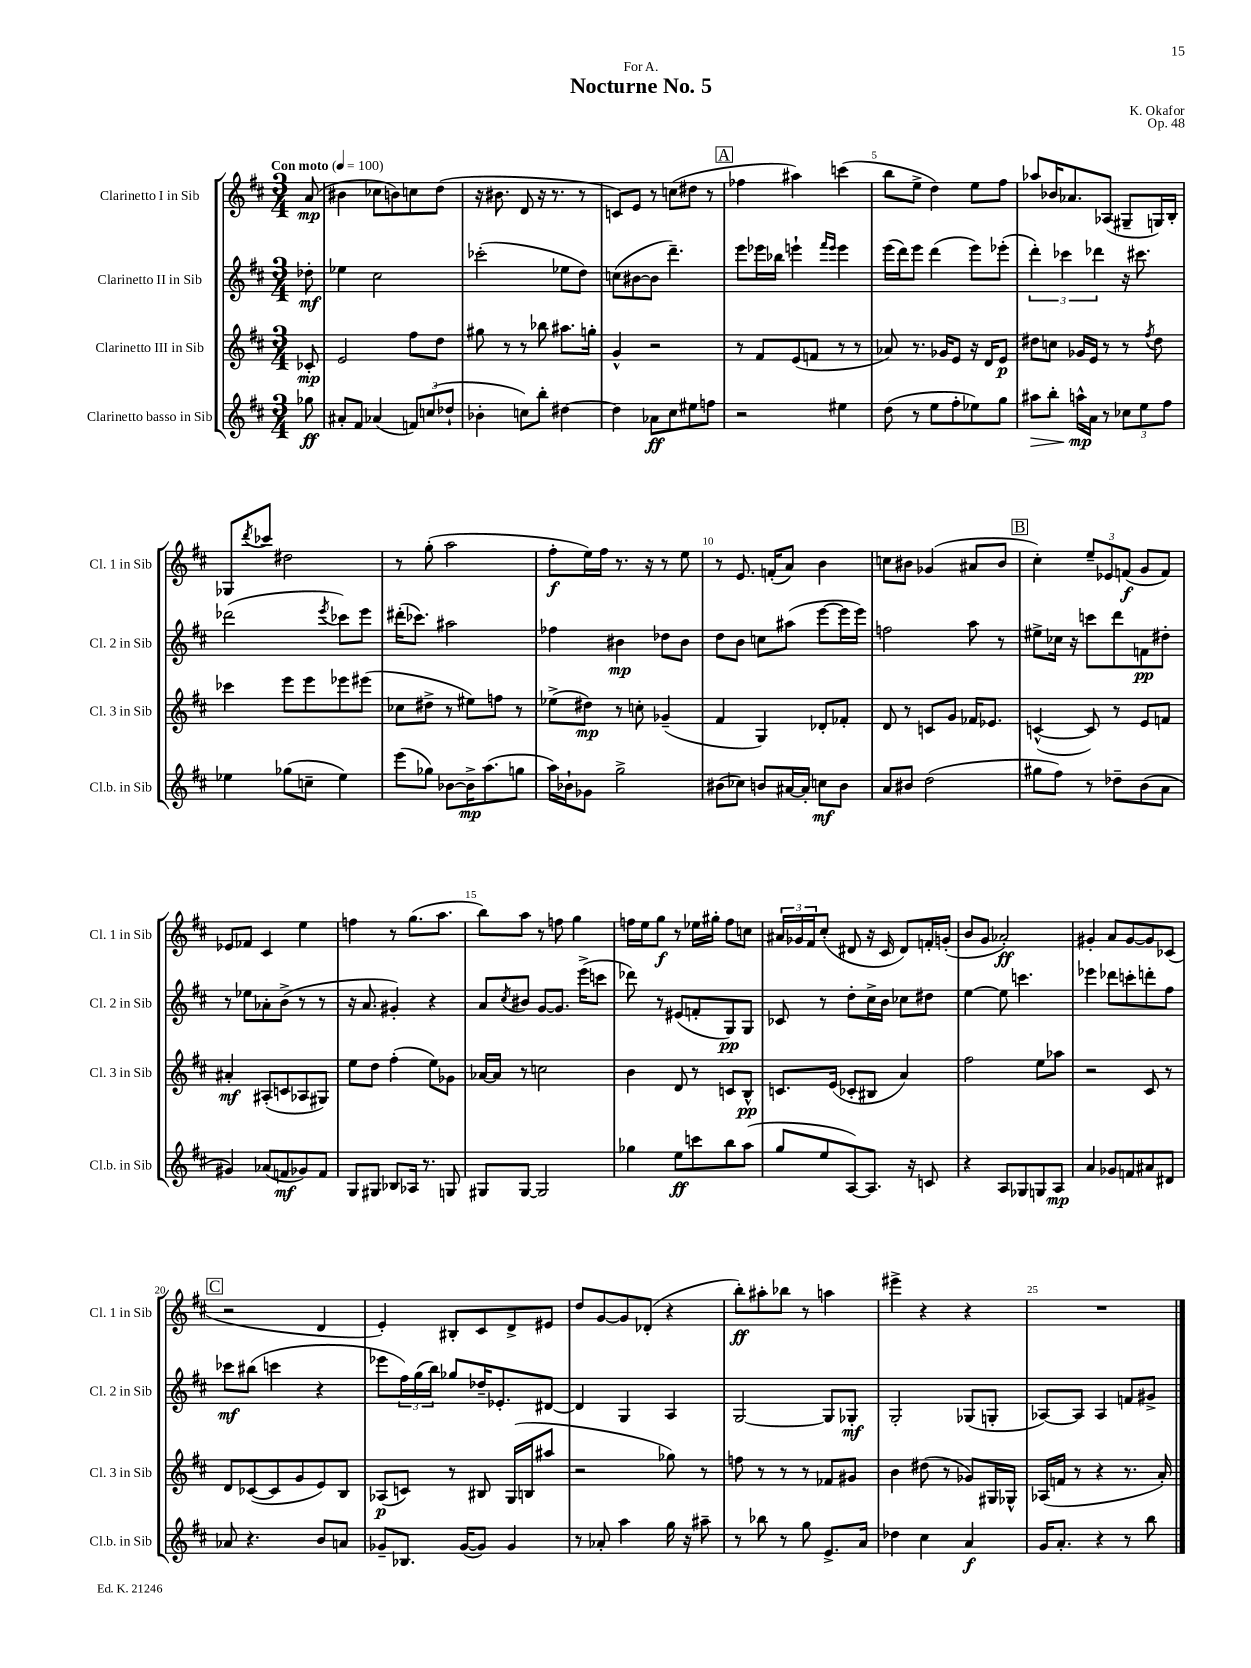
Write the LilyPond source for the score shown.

\header { title = "Nocturne No. 5" composer = "K. Okafor" dedication = "For A." opus = "Op. 48" }
<<
\new StaffGroup <<
\new Staff = "s0" \with { instrumentName = "Clarinetto I in Sib" shortInstrumentName = "Cl. 1 in Sib" } {
    \clef treble \key d \major \numericTimeSignature \time 3/4 \partial 8 \tempo "Con moto" 4 = 100
    a'8\mp( |
    bis'4 ces''8 b'8) c''8 d''8( |
    r16 bis'8. d'8 r16 r8. r8 |
    c'8) e'8 r8 c''8( dis''8 r8 |
    \mark \markup { \box "A" } fes''4 ais''4) c'''4( |
    b''8 e''8-> d''4) e''8 fis''8 |
    aes''8 bes'16 aes'8. aes8( gis8-- g16) b16-. |
    ges8 \acciaccatura { d'''8 } ces'''8 dis''2 |
    r8 g''8-.( a''2 |
    fis''8-.\f e''16) fis''16 r8. r16 r8 e''8 |
    r8 e'8. f'16-.( a'8) b'4 |
    c''8 bis'8 ges'4( ais'8 bis'8 |
    \mark \markup { \box "B" } cis''4-.) \tuplet 3/2 { e''8-- ees'8 f'8\f( } g'8 f'8) |
    ees'8 fes'8 cis'4 e''4 |
    f''4 r8 g''8.( a''8. |
    b''8) a''8 r8 f''8 g''4 |
    f''16 e''16 g''8\f r8 ees''16 gis''16-. f''8 c''8 |
    \tuplet 3/2 { ais'16 ges'16 fis'16 } cis''8-.( dis'8 r16 cis'16 dis'8) f'16-. g'16-.( |
    b'8 g'8 aes'2-.\ff) |
    gis'4-. a'8 gis'8~ gis'8 ces'8( |
    \mark \markup { \box "C" } r2 d'4 |
    e'4-.) bis8-. cis'8 d'8-> eis'8 |
    d''8 g'8~ g'8 des'8-.( r4 |
    b''8-.\ff) ais''8-. bes''8 r8 a''4 |
    eis'''4-> r4 r4 |
    R2. \bar "|." |
}
\new Staff = "s1" \with { instrumentName = "Clarinetto II in Sib" shortInstrumentName = "Cl. 2 in Sib" } {
    \clef treble \key d \major \numericTimeSignature \time 3/4 \partial 8
    des''8-.\mf |
    ees''4 cis''2 |
    ces'''2-.( ees''8 d''8) |
    c''8( bis'8~ bis'8 d'''4.--) |
    \mark \markup { \box "A" } e'''8 ees'''16 bes''16 e'''4-! \grace { fis'''16 e'''16 } e'''4 |
    e'''16( d'''16) e'''8 d'''4( e'''8) ees'''8-.( |
    \tuplet 3/2 { d'''4-.) ces'''4 des'''4 } r16 cis'''8. |
    des'''2( \acciaccatura { e'''8 } ces'''8) e'''8 |
    dis'''16-.( ces'''8.) ais''2 |
    fes''4 bis'4\mp des''8 bis'8 |
    d''8 b'8 c''8 ais''8( e'''8~ e'''16 e'''16) |
    f''2 a''8 r8 |
    \mark \markup { \box "B" } eis''8-> ces''16 r16 c'''8 d'''8 f'8\pp dis''8-. |
    r8 ees''8 aes'8-. b'8->( r8 r8 |
    r16 a'8. gis'4-.) r4 |
    a'8 \acciaccatura { cis''8 } bis'8 g'8~ g'8. e'''16->( c'''8 |
    des'''8) r8 eis'8( f'8-. g8\pp) g8 |
    ces'8 r8 d''8-. cis''16-> b'16 ces''8 dis''8 |
    e''4~ e''8 c'''4. |
    ees'''4 des'''8 c'''8-. d'''8-. fis''8 |
    \mark \markup { \box "C" } ces'''8\mf bis''8( c'''4 r4 |
    ees'''8 \tuplet 3/2 { fis''16) g''16( b''16) } ges''8 des''16-- ees'8.-. dis'8~ |
    dis'4 g4 a4 |
    g2~ g8 ges8-.\mf |
    g2-. ges8( g8-. |
    aes8~) aes8 aes4 f'8 gis'8-> \bar "|." |
}
\new Staff = "s2" \with { instrumentName = "Clarinetto III in Sib" shortInstrumentName = "Cl. 3 in Sib" } {
    \clef treble \key d \major \numericTimeSignature \time 3/4 \partial 8
    ces'8-.\mp |
    e'2 fis''8 d''8 |
    gis''8 r8 r8 bes''8 ais''8. g''16-. |
    g'4-^ r2 |
    \mark \markup { \box "A" } r8 fis'8 e'8( f'8 r8 r8 |
    aes'8) r8. ges'16 e'8 r16 d'16 e'8\p |
    dis''8 c''8 ges'16 e'16 r8 r8 \acciaccatura { fis''8 } dis''8 |
    ces'''4 e'''8 e'''8 ees'''8 eis'''8( |
    ces''8 dis''8-> r8 eis''8) f''8 r8 |
    ees''8->( dis''8\mp) r8 c''8-. ges'4--( |
    fis'4 g4) des'8-. fes'8-. |
    d'8 r8 c'8 g'8 fes'16 ees'8. |
    \mark \markup { \box "B" } c'4~-^( c'8) r8 e'8 f'8 |
    ais'4-.\mf ais8-.( c'8 aes8 gis8) |
    e''8 d''8 fis''4-.( e''8) ges'8 |
    aes'16~ aes'16 r8 c''2 |
    b'4 d'8 r8 c'8 b8-^\pp |
    c'8. e'16( ces'8-. bis8 a'4) |
    fis''2 e''8 aes''8 |
    r2 cis'8 r8 |
    \mark \markup { \box "C" } d'8 ces'8~( ces'8 g'8 e'8) b8 |
    aes8\p( c'8) r8 bis8 g16( b16 ais''8 |
    r2 ges''8) r8 |
    f''8 r8 r8 r8 fes'8 gis'8 |
    b'4 dis''8( r8 ges'8) gis16 ges16-^ |
    aes16( f'16 r8 r4 r8. a'16-.) \bar "|." |
}
\new Staff = "s3" \with { instrumentName = "Clarinetto basso in Sib" shortInstrumentName = "Cl.b. in Sib" } {
    \clef treble \key d \major \numericTimeSignature \time 3/4 \partial 8
    ges''8\ff |
    ais'8-. fis'8 aes'4( \tuplet 3/2 { f'8) c''8( des''8-! } |
    bes'4-. c''8) b''8-. dis''4~ |
    dis''4 aes'8\ff cis''8 eis''8 f''8 |
    \mark \markup { \box "A" } r2 eis''4 |
    d''8( r8 e''8 fis''8-. ees''8) g''8 |
    ais''8\> b''8-. a''16-^\mp\! a'16 r8 \tuplet 3/2 { ces''8 e''8 fis''8 } |
    ees''4 ges''8( c''8-- ees''4) |
    e'''8( ges''8) bes'8~ bes'16->\mp a''8.( g''8 |
    a''16) bes'16-! ges'8 g''2-> |
    bis'8( ces''8) b'8 ais'16~ ais'16-. c''8\mf b'8 |
    a'8 bis'8 d''2( |
    \mark \markup { \box "B" } gis''8 fis''8) r8 des''8-- b'8( a'8 |
    gis'4) aes'8( f'8\mf ges'8) f'8 |
    g8 gis8 bes8 aes16 r8. g8 |
    gis8 gis8~ gis2 |
    ges''4 e''8\ff c'''8 b''8 a''8( |
    g''8 e''8 a8~) a8. r16 c'8 |
    r4 a8 ges8 g8 a8\mp |
    a'4 ges'8 f'8 ais'8 dis'8 |
    \mark \markup { \box "C" } aes'8 r4. b'8 a'8 |
    ges'8-- bes8. ges'16~( ges'8) ges'4 |
    r8 aes'8-. a''4 g''16 r16 ais''8-- |
    r8 bes''8 r8 g''8 e'8.-> a'16 |
    des''4 cis''4 a'4\f |
    g'16 a'8.-. r4 r8 b''8 \bar "|." |
}
>>
>>
\layout { \context { \Score \override BarNumber.break-visibility = ##(#f #t #t) barNumberVisibility = #(every-nth-bar-number-visible 5) } }
